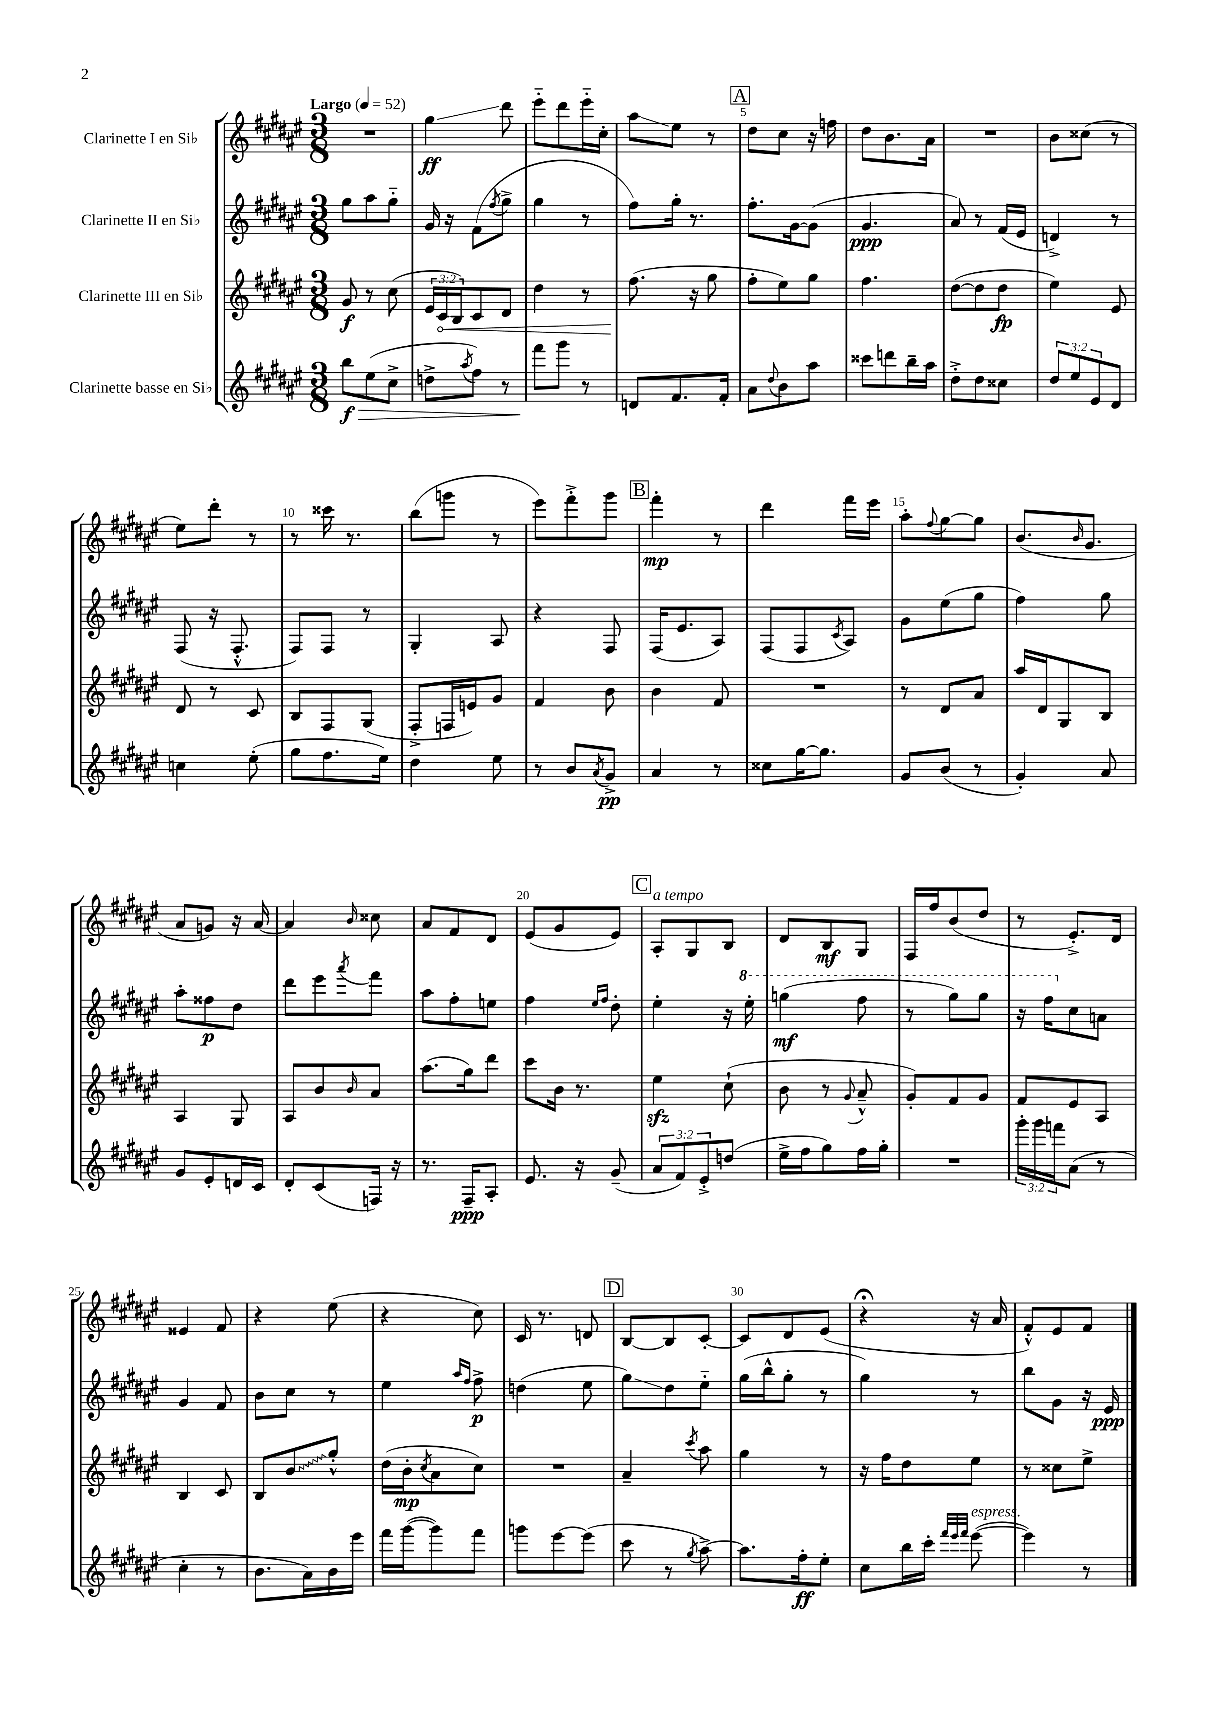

**kern	**kern	**kern	**kern
*staff4	*staff3	*staff2	*staff1
*clefG2	*clefG2	*clefG2	*clefG2
*k[f#c#g#d#a#e#]	*k[f#c#g#d#a#e#]	*k[f#c#g#d#a#e#]	*k[f#c#g#d#a#e#]
*M3/8	*M3/8	*M3/8	*M3/8
*MM52	*MM52	*MM52	*MM52
8bb\L	8g#/	8gg#\L	4.r
(8ee#\	8r	8aa#\	.
8cc#^\J	(8cc#\	8gg#'~\J	.
=	=	=	=
8dd^\L	24e#/LL	16g#/	4gg#\
.	24c#/	.	.
.	.	16r	.
.	24B/J)	.	.
8qaa#/	.	.	.
8ff#\J)	8c#/	(8f#\L	.
.	.	8qff#/	.
8r	8d#/J	8gg#^\J	8ddd#\
=	=	=	=
8fff#\L	4dd#\	4gg#\	8eee#'~\L
8ggg#\J	.	.	8ddd#\
8r	8r	8r	16eee#'~\L
.	.	.	16cc#'\JJ
=	=	=	=
8d/L	(8.ff#\	8ff#\L)	8aa#\L
8.f#/	.	16gg#'\Jk	8ee#\J
.	16r	8.r	.
.	8gg#\	.	8r
16f#'/Jk	.	.	.
=	=	=	=
8a#\L	8ff#'\L	8.ff#'\L	8dd#\L
8qqdd#/	.	.	.
8b\	8ee#\)	.	8cc#\J
.	.	[16g#\k	.
8aa#\J	8gg#\J	(8g#\]J	16r
.	.	.	16ff\
=	=	=	=
8ccc##\L	4.ff#\	4.g#/	8dd#\L
8ddd\	.	.	8.b\
16bb~\L	.	.	.
16aa#\JJ	.	.	16a#\Jk
=	=	=	=
8dd#'^\L	([8dd#\L	8a#/)	4.r
8dd#\	8dd#\]	8r	.
8cc##\J	8dd#\J	(16f#/LL	.
.	.	16e#/JJ	.
=	=	=	=
12dd#/L	4ee#\)	4d^/)	8b\L
12ee#/	.	.	.
.	.	.	(8cc##\J
12e#/	.	.	.
8d#/J	8e#/	8r	8r
=	=	=	=
4cc\	8d#/	(8F#/	8ee#\L)
.	8r	16r	8ddd#'\J
.	.	8.F#'^^/	.
(8ee#'\	8c#/	.	8r
=	=	=	=
8gg#\L	8B/L	8F#/L)	8r
8.ff#\	8F#/	8F#/J	16ccc##\
.	.	.	8.r
.	(8G#/J	8r	.
16ee#\Jk)	.	.	.
=	=	=	=
4dd#\	8F#'^/L	4G#'/	(8bb\L
.	16F/L	.	8ggg\J
.	16e/J)	.	.
8ee#\	8g#/J	8A#/	8r
=	=	=	=
8r	4f#/	4r	8eee#\L)
8b/L	.	.	8fff#'^\
8qa#/	.	.	.
8g#^/J	8b\	8F#/	8ggg#\J
=	=	=	=
4a#/	4b\	(16F#/LK	4fff#'\
.	.	8.e#/	.
8r	8f#/	8A#/J)	8r
=	=	=	=
8cc##\L	4.r	(8F#/L	4ddd#\
[16gg#\K	.	8F#/	.
8.gg#\]J	.	.	.
.	.	8qc#/	.
.	.	8A#/J)	16fff#\LL
.	.	.	16eee#\JJ
=	=	=	=
8g#/L	8r	8g#\L	8aa#'\L
.	.	.	8qqff#/
(8b/J	8d#/L	(8ee#\	[8gg#\
8r	8a#/J	8gg#\J	8gg#\]J
=	=	=	=
4g#'/)	16aa#/LL	4ff#\)	(8.b/L
.	16d#/J	.	.
.	8G#/	.	.
.	.	.	16qqb/
.	.	.	8.g#/J
8a#/	8B/J	8gg#\	.
=	=	=	=
8g#/L	4A#/	8aa#'\L	8a#/L
8e#'/	.	8ff##\	8g/J)
16d/L	8G#/	8dd#\J	16r
16c#/JJ	.	.	[16a#/
=	=	=	=
8d#'/L	8A#/L	8ddd#\L	4a#/]
(8c#/	8b/	8eee#\	.
.	16qqb/	8qaaa#/	16qqb/
16F/Jk)	8a#/J	8fff#\J	8cc##\
16r	.	.	.
=	=	=	=
8.r	(8.aa#\L	8aa#\L	8a#/L
.	.	8ff#'\	8f#/
16F#~/LK	16gg#\k)	.	.
8A#'/J	8ddd#\J	8ee\J	8d#/J
=	=	=	=
8.e#/	8ccc#\L	4ff#\	(8e#/L
.	16b\Jk	.	8g#/
16r	8.r	.	.
.	.	16qqee#/LL	.
.	.	16qqff#/JJ	.
(8g#~/	.	8dd#'\	8e#/J)
=	=	=	=
12a#/L	4ee#\	4ee#'\	8A#'/L
12f#/)	.	.	.
.	.	.	8G#/
12e#'^/	.	.	.
(8dd/J	(8cc#`\	16r	8B/J
.	.	16eee#'\	.
=	=	=	=
16ee#^\LL	8b\	(4ggg\	8d#/L
16ff#\J	.	.	.
8gg#\)	8r	.	8B/
.	8qqg#/	.	.
16ff#\L	8a#~^^/	8fff#\	8G#/J
16gg#'\JJ	.	.	.
=	=	=	=
4.r	8g#'/L)	8r	16F#/LL
.	.	.	16ff#/J
.	8f#/	8ggg#\L)	(8b/
.	8g#/J	8ggg#\J	8dd#/J
=	=	=	=
24ggg#'\LL	8f#/L	16r	8r
24ggg#\	.	.	.
.	.	16fff#\LK	.
24fff\J	.	.	.
(8a#\J	8e#/	8cc#\	8.e#'^/L)
8r	8A#/J	8a\J	.
.	.	.	16d#/Jk
=	=	=	=
4cc#'\	4B/	4g#/	4e##/
8r	8c#/	8f#/	8f#/
=	=	=	=
8.b\L	8B/L	8b\L	4r
.	8b/	8cc#\J	.
16a#\L)	.	.	.
16b\	8gg#'^^/J	8r	(8ee#\
16eee#\JJ	.	.	.
=	=	=	=
16fff#\LL	(16dd#\LL	4ee#\	4r
([16ggg#\J	16b'\J	.	.
.	8qcc#/	.	.
8ggg#\])	8a#\	.	.
.	.	16qqaa#/LL	.
.	.	16qqff#/JJ	.
8fff#\J	8cc#\J)	8ff#^\	8cc#\)
=	=	=	=
8ggg\L	4.r	(4dd\	16c#/
.	.	.	8.r
[8eee#\	.	.	.
(8eee#\]J	.	8ee#\	8d/
=	=	=	=
8ccc#\	4a#~/	8gg#\L)	[8B/L
8r	.	8dd#\	8B/]
8qgg#/	8qccc#/	.	.
[8aa#^\)	8aa#\	8ee#'~\J	[8c#'/J
=	=	=	=
8.aa#\]L	4gg#\	(16gg#\LL	8c#/]L
.	.	16bb^^\J	.
.	.	8gg#'\J	8d#/
16ff#'\k	.	.	.
8ee#'\J	8r	8r	(8e#/J
=	=	=	=
8cc#\L	16r	4gg#\)	4r;
.	16ff#\LK	.	.
16bb\L	8dd#\	.	.
16ccc#'\JJ	.	.	.
32qqfff#/LLL	.	.	.
32qqeee#/	.	.	.
32qqfff#/JJJ	.	.	.
([8eee#\	8ee#\J	8r	16r
.	.	.	16a#/
=	=	=	=
4eee#\])	8r	8bb\L	8f#'^^/L)
.	8cc##\L	8g#\J	8e#/
8r	8ee#^\J	16r	8f#/J
.	.	16e#/	.
==	==	==	==
*-	*-	*-	*-
